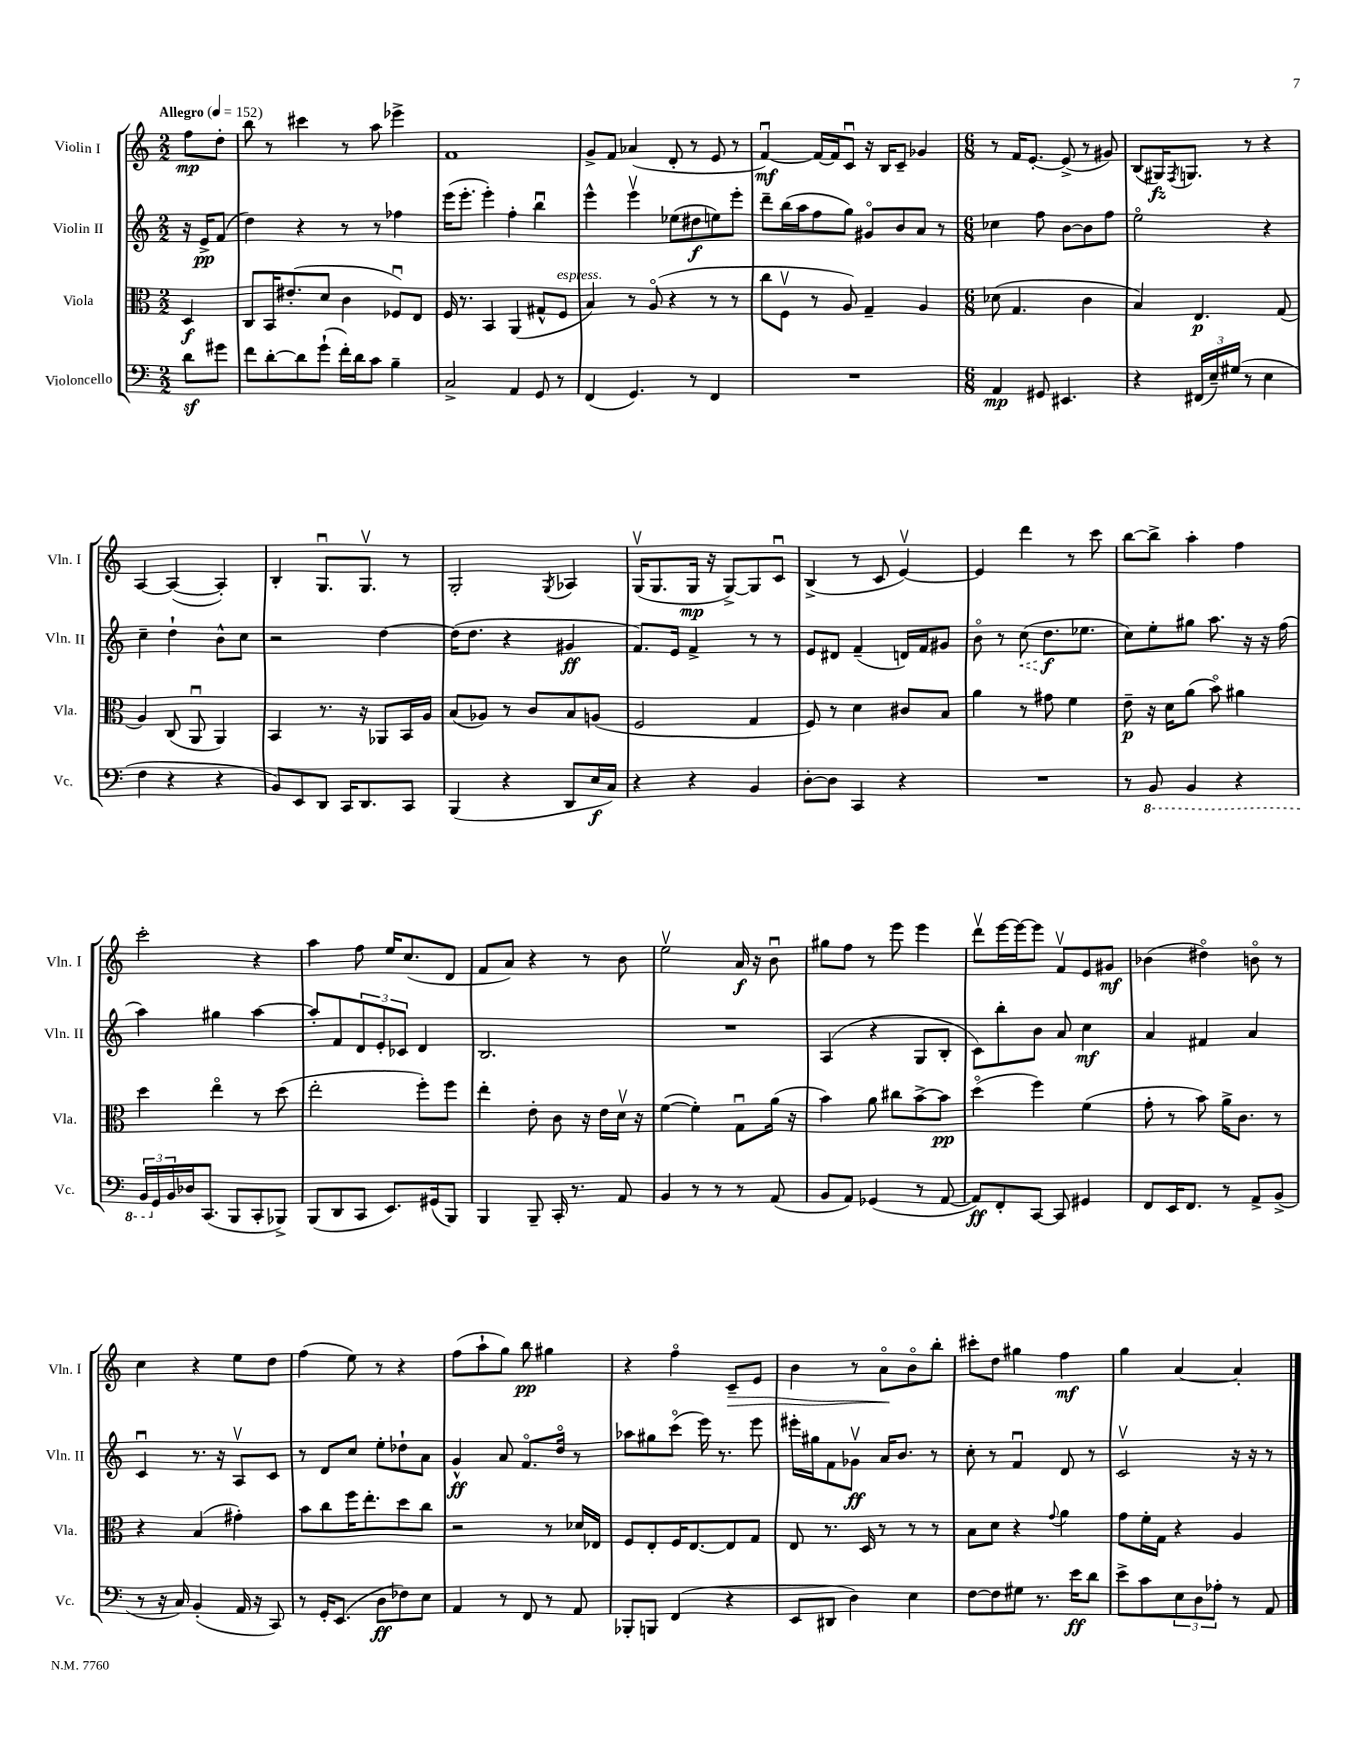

**kern	**kern	**kern	**kern
*staff4	*staff3	*staff2	*staff1
*clefF4	*clefC3	*clefG2	*clefG2
*k[]	*k[]	*k[]	*k[]
*M2/2	*M2/2	*M2/2	*M2/2
*MM152	*MM152	*MM152	*MM152
8d	4D	16r	8ff
.	.	16e^	.
8g#	.	(8f	8dd'
=	=	=	=
8f	8C	4dd)	8bb
[8d'	16BB	.	8r
.	(8.e#'	.	.
8d]	.	4r	4ccc#
(8g`	8d	.	.
16f')	4c	8r	8r
16d	.	.	.
8c	.	8r	8aa
4B~	8F-u)	4ff-	4eee-^
.	8E	.	.
=	=	=	=
2C^	16F	(16eee	1f
.	8.r	8.eee'	.
.	4BB	4eee')	.
4AA	(4AA	4ff'	.
8GG	8G#^^	4bbu	.
8r	8F	.	.
=	=	=	=
(4FF	4B)	4eee^^	8g^
.	.	.	8f
4.GG)	8r	4eeev	(4a-
.	(8Ao	.	.
.	4r	(8ee-	8d'
8r	.	8dd#	8r
4FF	8r	8ee)	8e
.	8r	8eee'	8r
=	=	=	=
1r	8cc	8ddd~	[4fu)
.	8Fv	(16bb	.
.	.	16aa	.
.	8r	8ff	16f_
.	.	.	16f]
.	8A)	8gg)	8cu
.	4G~	8g#o	16r
.	.	.	16B
.	.	8b	8c~
.	4A	8a	4g-
.	.	8r	.
=	=	=	=
*M6/8	*M6/8	*M6/8	*M6/8
4AA	(8d-	4cc-	8r
.	4.G	.	16f
.	.	.	[8.e'
8GG#	.	8ff	.
4.EE#	.	[8b	(8e^]
.	4c	8b]	8r
.	.	8ff	8g#)
=	=	=	=
4r	4B)	2eeo	(8B
.	.	.	16G#)
.	.	.	8qF
.	.	.	8.G
(24FF#	4.E	.	.
24E~)	.	.	.
(24G#	.	.	.
8r	.	.	8r
4E	.	4r	4r
.	(8G	.	.
=	=	=	=
4F	4A)	4cc~	[4A
4r	(8C	4dd`	(4A_
.	8AAu	.	.
4r	4AA)	8b^^	4A'])
.	.	8cc	.
=	=	=	=
8BB)	4BB	2r	4B'
8EE	.	.	.
8DD	8.r	.	8.Gu
16CC	.	.	.
8.DD	16r	.	8.Gv
.	8AA-	[4dd	.
8CC	16BB	.	8r
.	16A	.	.
=	=	=	=
(4BBB	(8B	(16dd]	2G'
.	.	8.dd	.
.	8A-)	.	.
4r	8r	4r	.
.	8c	.	.
.	.	.	8qG
8DD	8B	4g#	4A-
16E	(8A	.	.
16C)	.	.	.
=	=	=	=
4r	2F	8.f)	(16Gv
.	.	.	8.G
.	.	16e	.
4r	.	4f^	16G
.	.	.	16r
.	.	.	[8G^)
4BB	4G	8r	8G]
.	.	8r	8cu
=	=	=	=
[8D'	8F)	8e	(4B^
8D]	8r	8d#	.
4CC	4d	(4f~	8r
.	.	.	8c
4r	8c#	16d)	[4ev)
.	.	16f	.
.	8B	8g#	.
=	=	=	=
2.r	4a	8bo	4e]
.	.	8r	.
.	8r	(8cc	4ddd
.	8g#	8.dd	.
.	4f	.	8r
.	.	8.ee-	.
.	.	.	8ccc
=	=	=	=
8r	8e~	8cc)	[8bb
8BBB	16r	8ee'	8bb^]
.	16d	.	.
4BBB	(8a	8gg#	4aa'
.	8bo)	8.aa	.
4r	4a#	.	4ff
.	.	16r	.
.	.	16r	.
.	.	(16ff	.
=	=	=	=
24BBB	4dd	4aa)	2ccc'
24GG	.	.	.
24BB	.	.	.
16D-	.	.	.
(8.CC	.	.	.
.	4eeo	4gg#	.
8BBB	.	.	.
8CC'	8r	[4aa	4r
8BBB-^)	(8dd	.	.
=	=	=	=
(8BBB	2ee'	8aa']	4aa
8DD	.	8f	.
8CC	.	12d	8ff
.	.	12e'	.
8.EE)	.	.	16ee
.	.	12c-	.
.	.	.	(8.cc
.	8ff')	4d	.
(16GG#	.	.	.
8BBB)	8ff	.	8d
=	=	=	=
4BBB	4ee'	2.B	8f
.	.	.	8a)
8BBB~	8e'	.	4r
16CC'	8c	.	.
8.r	.	.	.
.	16r	.	8r
.	16e	.	.
8AA	16dv	.	8b
.	16r	.	.
=	=	=	=
4BB	([4f	2.r	2eev
8r	4f'])	.	.
8r	.	.	.
8r	8Gu	.	16a
.	.	.	16r
(8AA	(16a	.	8bu
.	16r	.	.
=	=	=	=
8BB	4b)	(4A	8gg#
8AA)	.	.	8ff
(4GG-	8a	4r	8r
.	8cc#	.	8eee
8r	[8b^	8G	4eee
[8AA	8b]	8B'	.
=	=	=	=
8AA])	(4ddo	8c)	8dddv
8FF'	.	8bb'	[16eee
.	.	.	16eee_
[8CC	4ff)	8b	8eee]
8CC]	.	8a	8fv
4GG#	(4f	4cc	8e
.	.	.	8g#
=	=	=	=
8FF	8g'	4a	(4b-
16EE	8r	.	.
8.FF	.	.	.
.	8b)	4f#	4dd#o)
8r	16a^	.	.
.	8.c	.	.
8AA^	.	4a	8bo
(8BB^	8r	.	8r
=	=	=	=
8r	4r	4cu	4cc
16r	.	.	.
16C)	.	.	.
(4BB'	(4B	8.r	4r
.	.	16r	.
16AA	4g#')	8Av	8ee
16r	.	.	.
8CC)	.	8c	8dd
=	=	=	=
8r	8b	8r	(4ff
16GG'	8cc	8d	.
(8.EE	.	.	.
.	16ff	8cc	8ee)
.	8.ee'	.	.
8D	.	8ee'	8r
8F-)	8dd	8dd-`	4r
8E	8cc	8a	.
=	=	=	=
4AA	2r	4g^^	(8ff
.	.	.	8aa`
8r	.	8a	8gg)
8FF	.	8.fo	8bb
8r	8r	.	4gg#
.	.	16ddo	.
8AA	16d-	8r	.
.	16E-	.	.
=	=	=	=
8BBB-'	8F	8aa-	4r
8BBB	8E'	8gg#	.
(4FF	16F	(8ccco	4ffo
.	[8.E	.	.
.	.	16eee)	.
.	.	8.r	.
4r	8E]	.	8c~
.	8G	8eee	8e
=	=	=	=
8EE	8E	16eee#'	4b
.	.	16gg#	.
8DD#	8.r	8f	.
4D)	.	8g-v	8r
.	16D	.	.
.	8r	16a	8ao
.	.	8.b	.
4E	8r	.	8bo
.	8r	8r	8bb'
=	=	=	=
[8F	8B	8cc'	8ccc#'
8F]	8d	8r	8dd
8G#	4r	4fu	4gg#
8.r	.	.	.
.	8qqg	.	.
.	4a	8d	4ff
16e	.	.	.
8d	.	8r	.
=	=	=	=
8e^	8g	2cv	4gg
8c	16f'	.	.
.	16G	.	.
12E	4r	.	[4a
12D	.	.	.
12A-'	.	.	.
8r	4A	16r	4a']
.	.	16r	.
8AA	.	8r	.
==	==	==	==
*-	*-	*-	*-
